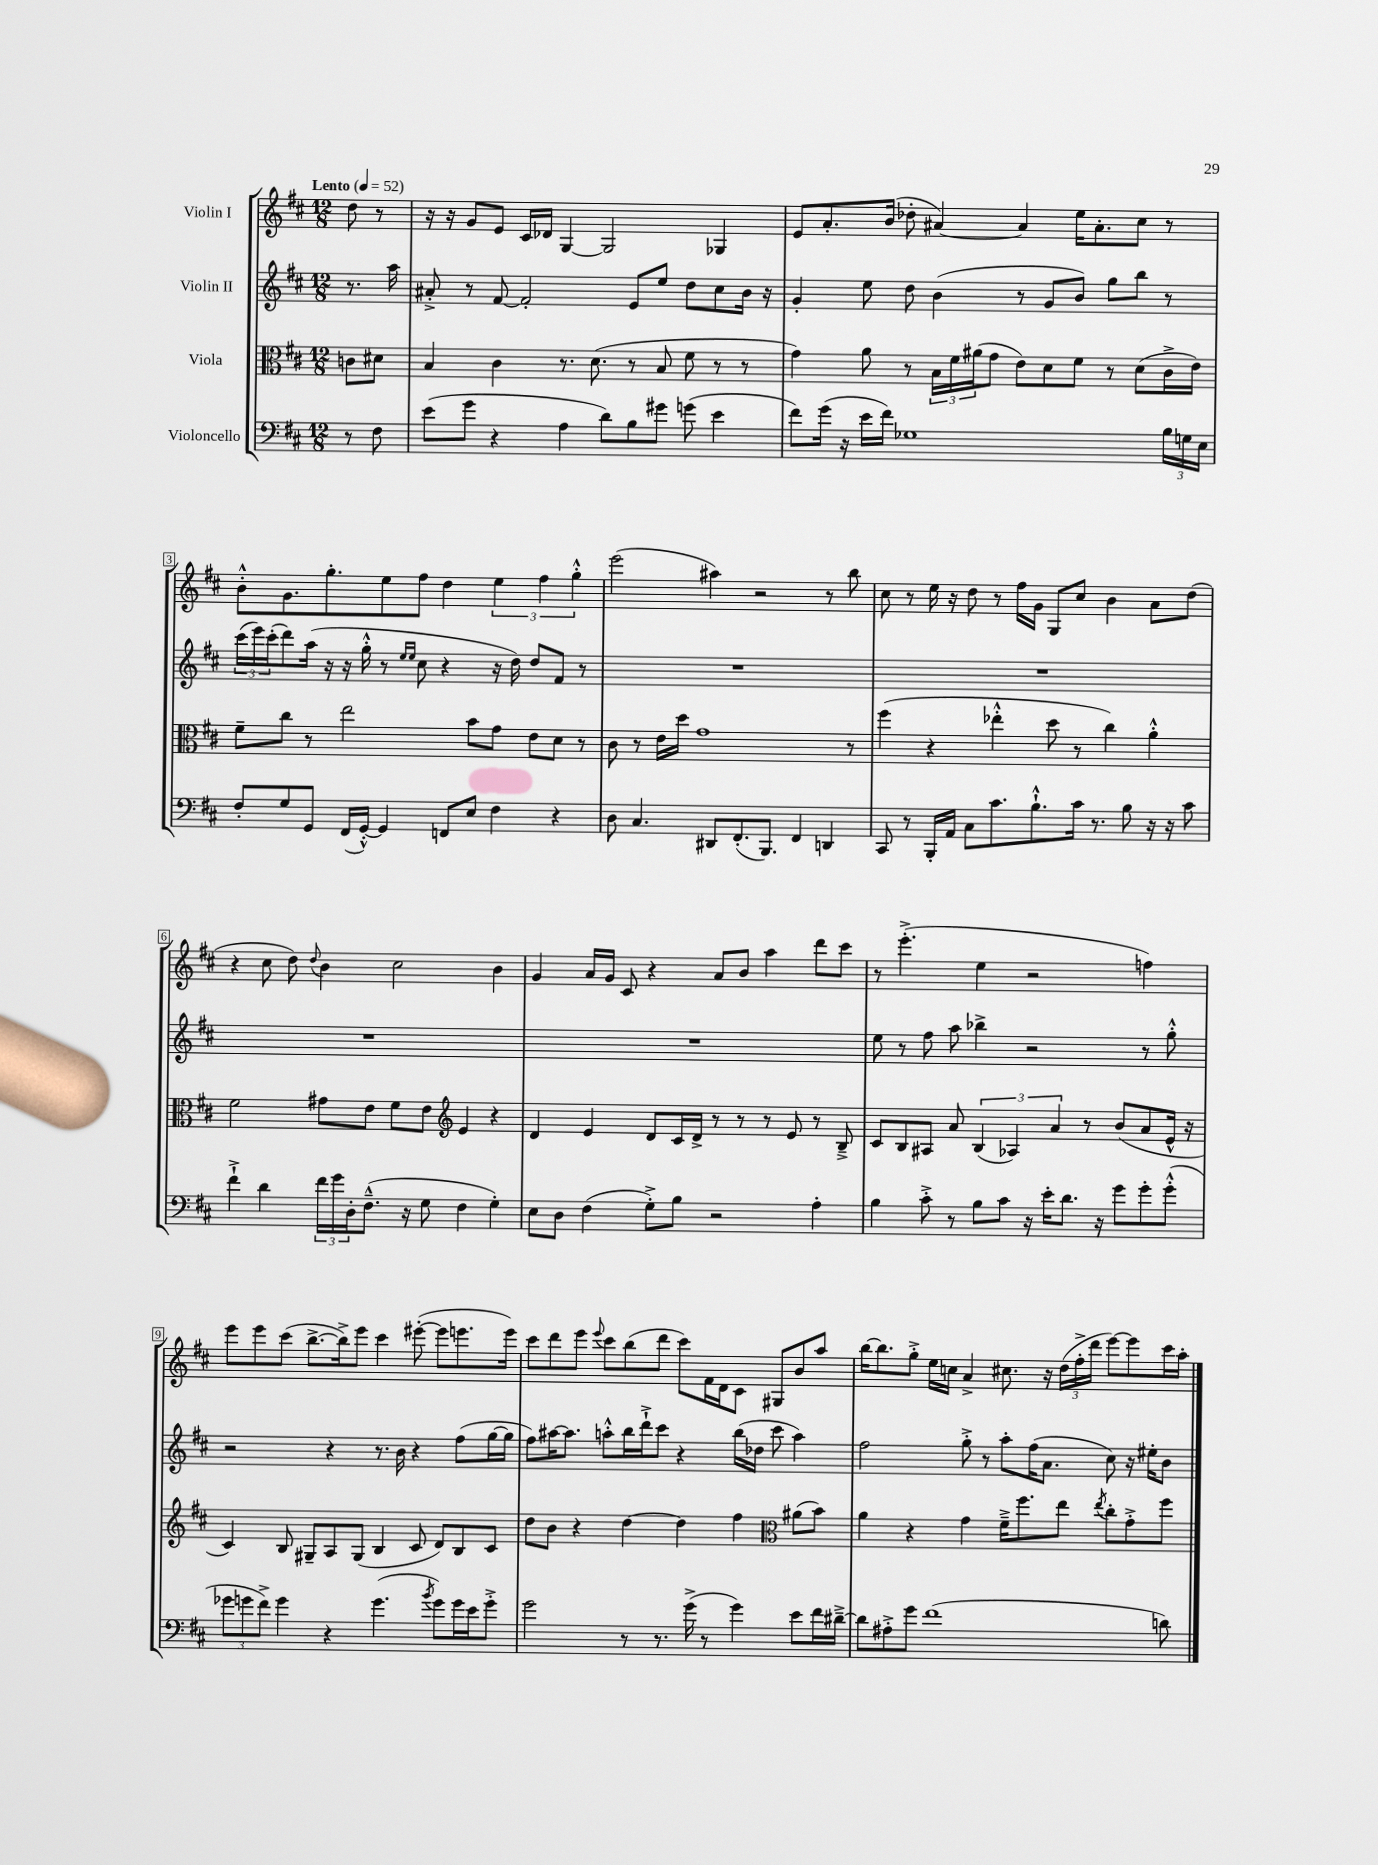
<<
\new StaffGroup <<
\new Staff = "s0" \with { instrumentName = "Violin I" } {
    \clef treble \key d \major \numericTimeSignature \time 12/8 \partial 4 \tempo "Lento" 4 = 52
    d''8 r8 |
    r16 r16 g'8 e'8 cis'16 des'16 g4~ g2 ges4 |
    e'8 a'8.-. b'16( des''8-. ais'4~) ais'4 e''16 ais'8.-. cis''8 r8 |
    b'8-.-^ g'8. g''8.-. e''8 fis''8 d''4 \tuplet 3/2 { e''4 fis''4 g''4-.-^ } |
    e'''2( ais''4) r2 r8 b''8 |
    cis''8 r8 e''16 r16 d''8 r8 fis''16 g'16 g8 cis''8 b'4 a'8 d''8( |
    r4 cis''8 d''8) \appoggiatura { d''8 } b'4 cis''2 b'4 |
    g'4 a'16 g'16 cis'8 r4 a'8 b'8 a''4 d'''8 cis'''8 |
    r8 e'''4.-.->( e''4 r2 f''4) |
    e'''8 e'''8 cis'''8( b''8.~-> b''16->) e'''8 cis'''4 eis'''8~-.( eis'''8 e'''8. e'''16) |
    cis'''8 d'''8 e'''8 \appoggiatura { e'''8 } cis'''8 b''8( d'''8 cis'''8) fis'16 d'16 cis'8 gis8 b'8 a''8 |
    b''16~ b''8. g''8-.-> e''16 c''16 a'4-> cis''8. r16 \tuplet 3/2 { d''16( fis''16-.-> d'''16 } e'''8~) e'''8 cis'''16 a''16-. \bar "|." |
}
\new Staff = "s1" \with { instrumentName = "Violin II" } {
    \clef treble \key d \major \numericTimeSignature \time 12/8 \partial 4
    r8. a''16 |
    ais'8-.-> r8 fis'8~ fis'2-. e'8 e''8 d''8 cis''8 b'16 r16 |
    g'4-. e''8 d''8 b'4( r8 g'8 b'8) g''8 b''8 r8 |
    \tuplet 3/2 { cis'''16( e'''16) cis'''16-.( } d'''8) a''16( r16 r16 g''16-.-^ r8 \grace { e''16 e''16 } cis''8 r4 r16 d''16) d''8 fis'8 r8 |
    R1. |
    R1. |
    R1. |
    R1. |
    e''8 r8 fis''8 a''8 bes''4-> r2 r8 g''8-.-^ |
    r2 r4 r8. b'16 r4 fis''8( g''16~ g''16 |
    fis''8) ais''16~ ais''8. a''8-.-^ b''16 d'''16-!-> cis'''8 r4 b''16( des''16 cis'''8 a''4) |
    fis''2 g''8-.-> r8 a''8-. fis''16( a'8. cis''8) r16 eis''16-. b'8 \bar "|." |
}
\new Staff = "s2" \with { instrumentName = "Viola" } {
    \clef alto \key d \major \numericTimeSignature \time 12/8 \partial 4
    c'8 dis'8 |
    b4 cis'4 r8. d'8.( r8 b8 fis'8 r8 r8 |
    g'4) a'8 r8 \tuplet 3/2 { b16 fis'16 ais'16( } g'8 e'8) d'8 fis'8 r8 d'8( cis'16-> e'16) |
    fis'8-- cis''8 r8 e''2 b'8 g'8 e'8 d'8 r8 |
    cis'8 r8 e'16 d''16 g'1 r8 |
    fis''4( r4 ees''4-.-^ d''8 r8 cis''4) a'4-.-^ |
    fis'2 gis'8 e'8 fis'8 e'8 \clef treble e'4 r4 |
    d'4 e'4 d'8 cis'16 d'16-> r8 r8 r8 e'8 r8 b8---> |
    cis'8 b8 ais8 a'8 \tuplet 3/2 { b4( aes4) a'4 } r8 b'8( a'8 e'16-^ r16 |
    cis'4) b8 gis8-- a8 gis8( b4 cis'8 d'8) b8 cis'8 |
    d''8 b'8 r4 d''4~ d''4 fis''4 \clef alto ais'8( b'8) |
    a'4 r4 g'4 fis'16---> fis''8. e''8 \acciaccatura { e''8 } cis''8-. g'8-.-> fis''8 \bar "|." |
}
\new Staff = "s3" \with { instrumentName = "Violoncello" } {
    \clef bass \key d \major \numericTimeSignature \time 12/8 \partial 4
    r8 fis8 |
    e'8( g'8 r4 a4 d'8) b8 gis'8 g'8( e'4 |
    fis'8) g'16( r16 e'16 fis'16) ges1 \tuplet 3/2 { b16 g16 e16 } |
    fis8-. g8 g,8 fis,16( g,16~-.-^) g,4 f,8 e8 fis4 r4 |
    d8 cis4. dis,8 fis,8.-.( b,,8.) fis,4 d,4 |
    cis,8 r8 b,,16-. a,16 cis8 cis'8. b8.-!-^ cis'16 r8. b8 r16 r16 cis'8 |
    fis'4-!-> d'4 \tuplet 3/2 { fis'16 g'16 d16-. } fis8.---^( r16 g8 fis4 g4-.) |
    e8 d8 fis4( g8-.->) b8 r2 a4-. |
    b4 cis'8-.-> r8 b8 cis'8 r16 e'16-. d'8. r16 g'8 g'8-. g'8-.-^( |
    \tuplet 3/2 { ges'8 g'8 fis'8->) } g'4 r4 g'4.( \acciaccatura { b'8 } g'8) g'16 e'16 g'8-.-> |
    g'2 r8 r8. g'16->( r8 g'4) e'8 fis'16 dis'16~---> |
    dis'8 ais8-.-> g'8 fis'1( d'8) \bar "|." |
}
>>
>>
\layout { \context { \Score \override BarNumber.stencil = #(make-stencil-boxer 0.1 0.3 ly:text-interface::print) } }
